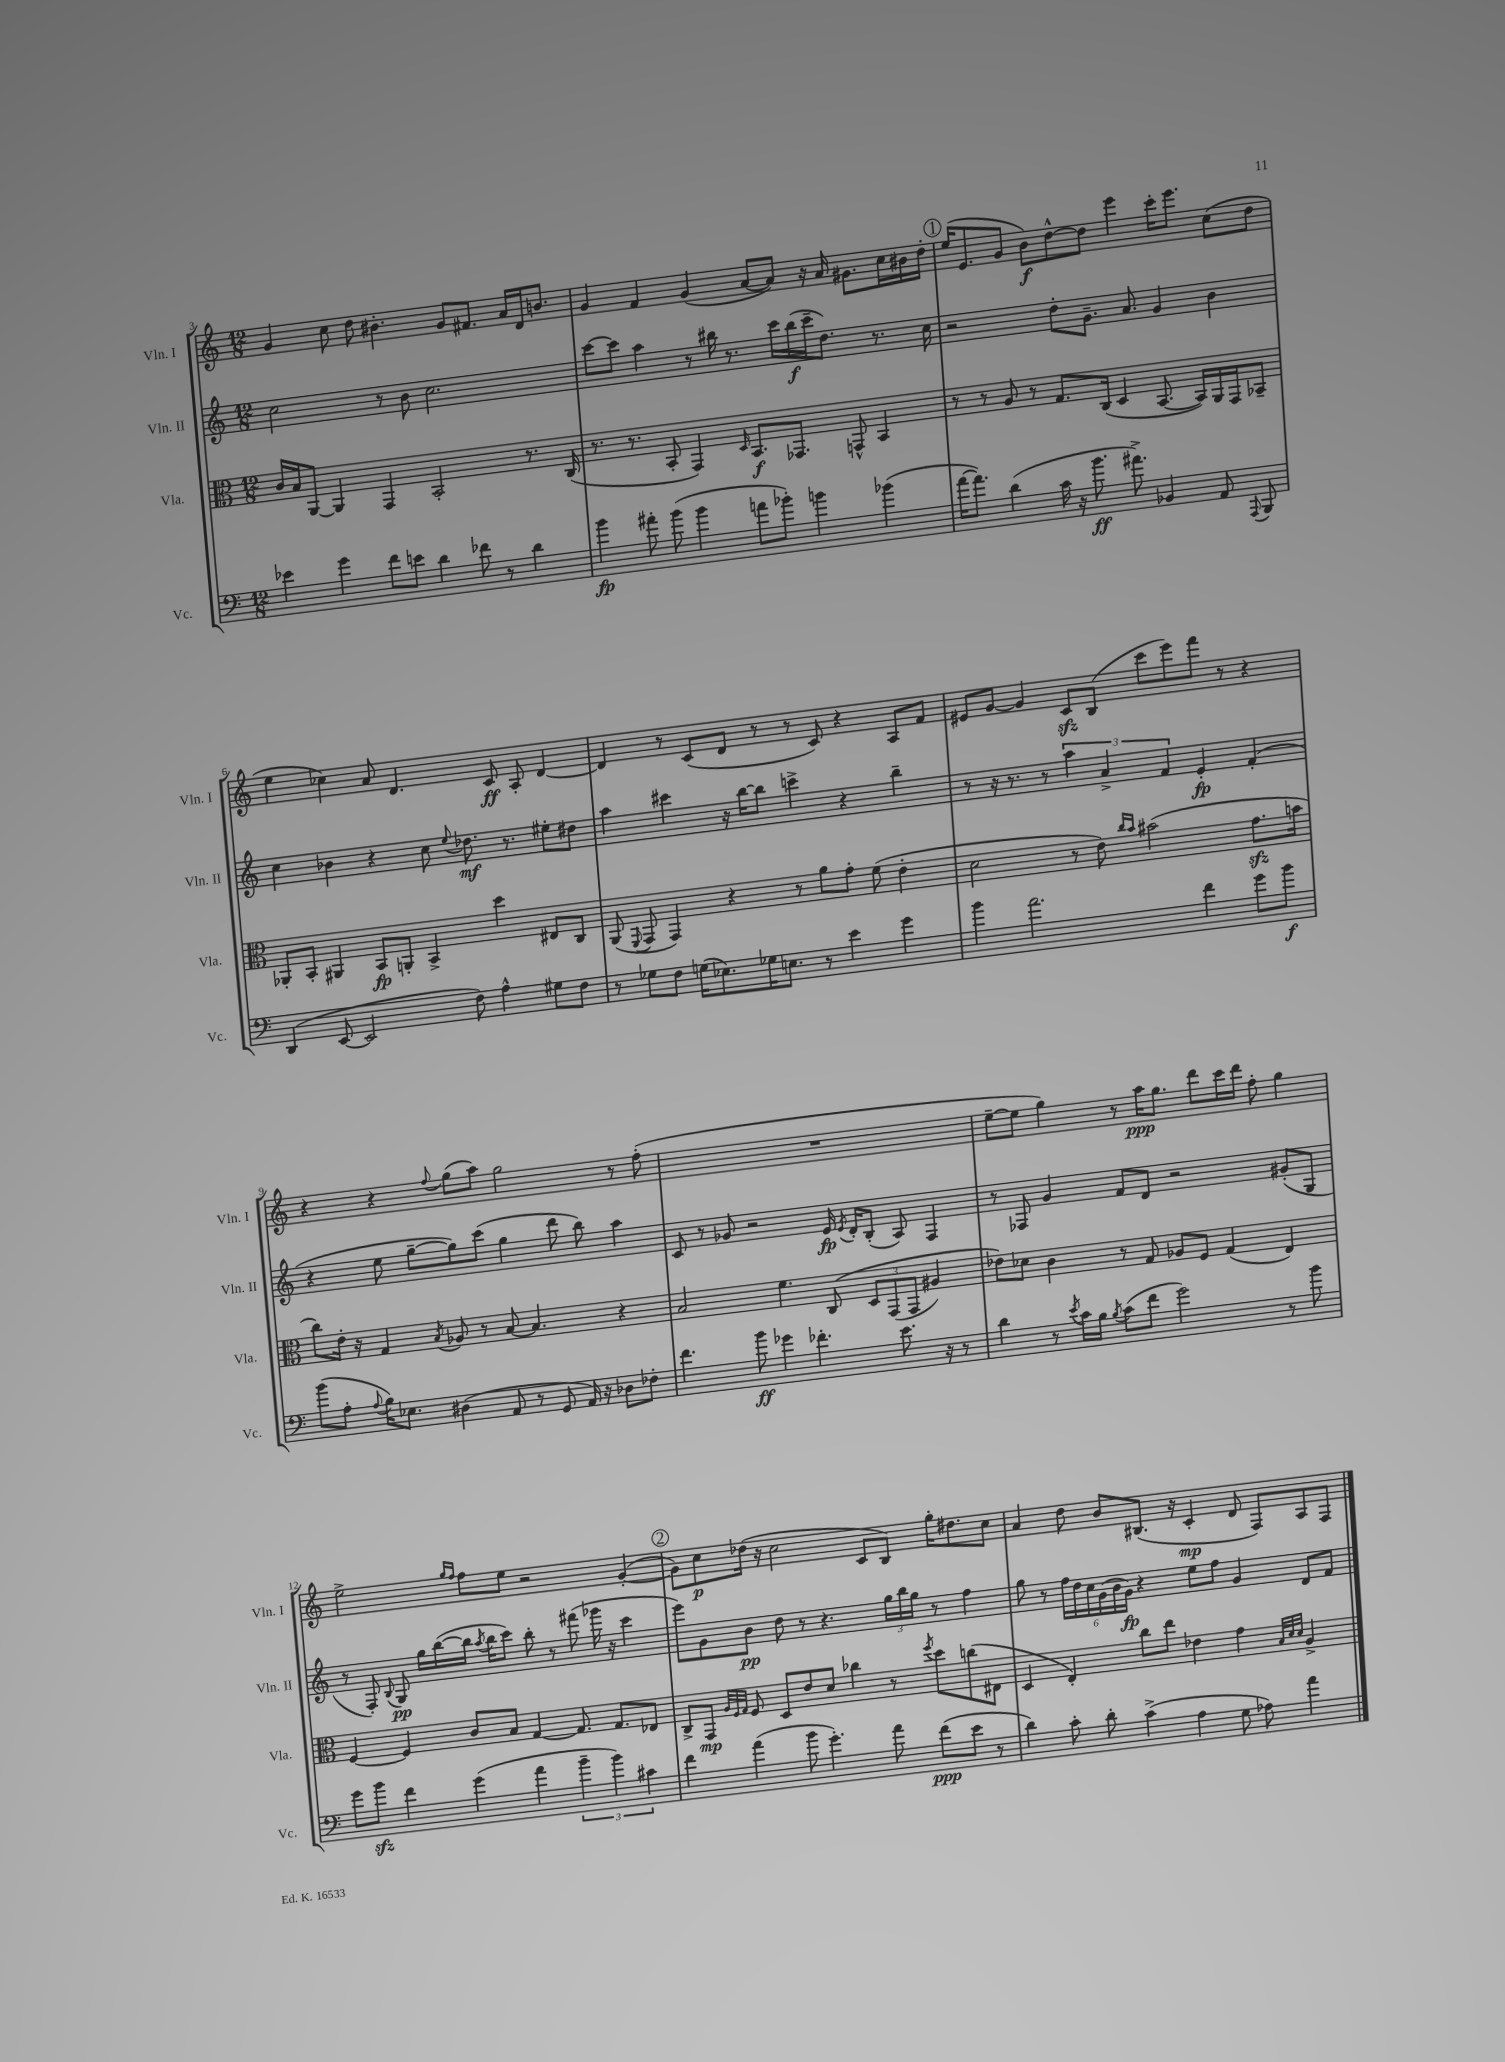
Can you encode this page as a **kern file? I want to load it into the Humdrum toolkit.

**kern	**kern	**kern	**kern
*staff4	*staff3	*staff2	*staff1
*clefF4	*clefC3	*clefG2	*clefG2
*k[]	*k[]	*k[]	*k[]
*M12/8	*M12/8	*M12/8	*M12/8
4e-	16c	2cc	4g
.	16B	.	.
.	[8AA	.	.
4g	4AA]	.	8cc
.	.	.	8dd
8f	4GG	8r	4.b#'
8e	.	8b	.
4d	2BB'	2.cc	.
.	.	.	8g
8f-	.	.	8.f#
8r	.	.	.
.	.	.	16a
4d	8.r	.	16d
.	.	.	8.b
.	(16C	.	.
=	=	=	=
4b	8.r	[8ccc	4g
.	.	8ccc]	.
.	8.r	.	.
8a#'	.	4aa	4f
(8b	8BB'	.	.
4b	4GG)	8r	(4g
.	.	16bb#	.
.	.	8.r	.
.	16qqD	.	.
8a	8.BB	.	[8a
8b-')	.	16ccc	8a])
.	8.GG-	(16bb#	.
4b	.	16ccc~	16r
.	.	8.dd)	16a
.	8GG^^	.	8.g#
(4b-	4BB	8.r	.
.	.	.	16cc
.	.	.	16b#
.	.	16cc	16dd'
=	=	=	=
[16a	8r	2r	(16ee
8.a])	.	.	8.e
.	8r	.	.
(4d	8A	.	8g
.	8r	.	8b)
16c	8.G	8dd'	[8dd^^
16r	.	.	.
8.b	.	8.g~	8dd]
.	(16C	.	.
.	4D	.	4eee
8.a#^)	.	8.a	.
4BB-	[8.BB	4g	16ccc'
.	.	.	8.eee
.	16BB])	.	.
8AA	16AA	4b	(8cc
.	16GG	.	.
8qqAAA	.	.	.
8BBB	8BB-~	.	8dd
=	=	=	=
(4DD	8AA-'	4cc	4ee
.	8BB'	.	.
[8EE	4AA#	4b-	4cc-)
2EE]	.	.	.
.	8BB	4r	8a
.	8AA'	.	4.d
.	4BB^	8cc	.
.	.	8qqee	.
8F)	.	8.dd-	.
4A^^	4dd	.	8c
.	.	8.r	.
.	.	.	8A'
8G#	8E#	8ee#'	[4d
8F	8C	8dd#	.
=	=	=	=
8r	(8AA	4aa	4d]
.	8qqFF	.	.
8G-	8GG	.	.
8F	4GG)	4ccc#	8r
(16G	.	.	(8c
8.E-)	.	.	.
.	4r	16r	8d
.	.	[16bb	.
16G-	.	8bb]	8r
8.E	.	.	.
.	8r	4ccc^	8r
8r	8a	.	8c)
4e	8g'	4r	4r
.	(8f	.	.
4g	4e'	4bb~	8A
.	.	.	8f
=	=	=	=
4b	2d	8r	8e#
.	.	16r	[8g
.	.	8.r	.
2.a	.	.	4g]
.	.	8r	.
.	8r	6aa	8c
.	8e)	.	(8B
.	.	6a^	.
.	16qqcc	.	.
.	16qqb	.	.
.	(2b#	.	8ccc
.	.	6f	.
.	.	.	8eee)
4f	.	4e'	8fff
.	.	.	8r
8g	8.g	(4f'	4r
8b	.	.	.
.	16b	.	.
=	=	=	=
(8b	8cc)	4r	4r
8A'	16e'	.	.
.	16r	.	.
8qqA	.	.	.
16B)	4G	8ee	4r
8.E-	.	.	.
.	.	[8gg~	.
.	8qB	.	8qqff
(4D#	8A-	8gg])	(8gg
.	8r	(8ccc	8aa)
8AA	[8B	4gg	2gg
8r	4.B]	.	.
8GG	.	8ddd	.
16AA)	.	8bb)	.
16r	.	.	.
8D-	4r	4aa	8r
8F-'	.	.	(8ff'
=	=	=	=
4.f	2B	8c	1.r
.	.	8r	.
.	.	8g-	.
8b	.	2r	.
4g-	4.f	.	.
4.f-'	.	.	.
.	&(8C	16e	.
.	.	8qe	.
.	.	16d'	.
.	12D	(8B'	.
.	(12GG	.	.
8.e	.	8A)	.
.	12GG	.	.
.	4A#)	4F	.
16r	.	.	.
8r	.	.	.
=	=	=	=
4d	8e-&)	8r	[8ee~
.	8d-	8F-	8ee]
8r	4c	4g	4gg)
8qe	.	.	.
16c	.	.	.
16B	.	.	.
8qB	.	.	.
(8c	8r	8f	8r
8f	8G	8d	16aa
.	.	.	8.gg
2g)	8A-	2r	.
.	8F	.	8ddd
.	(4G	.	16ccc
.	.	.	16ddd
.	.	.	8ff'
8r	4E)	(8g#'	4gg
8b	.	8G	.
=	=	=	=
8g	[4F	8r	2ee^
8b	.	8F')	.
.	.	8qqB	.
4f	4F]	8G	.
.	.	16gg	.
.	.	([16bb	.
.	.	.	16qqgg
.	.	.	16qqff
(4g	8c	16bb]	8ff
.	.	8qaa	.
.	.	16bb	.
.	8B	8ccc)	8ee
4a	[4G	8bb'	2r
.	.	8r	.
6b~	8.G]	(8fff#	.
.	.	16ggg-	.
6b)	.	.	.
.	8.G	16r	.
.	.	4ccc	([4g'
6c#	.	.	.
.	8E-	.	.
=	=	=	=
4f	8C^	8eee)	8g])
.	8GG	8g	8cc
.	32qqA	.	.
.	32qqF	.	.
.	32qqG	.	.
(4a	8F	8b	(16dd-
.	.	.	16r
.	8D	8dd	2cc
8b	8e	8r	.
4.g')	8d	4.r	.
.	4cc-	.	.
.	.	.	8c
8a	8r	24gg	8B)
.	.	24bb	.
.	.	24gg	.
.	8qff	.	.
(8f	8dd	8r	16gg'
.	.	.	8.dd#
8e	(8cc	4ff	.
8r	8E#	.	8cc
=	=	=	=
4d)	4D	8gg	4a
.	.	8r	.
8c'	4E')	24ff	8dd
.	.	24dd	.
.	.	24cc	.
8d'	.	(24g	8b
.	.	24b	.
.	.	24g)	.
(4c^	8cc	4r	(8.B#
.	8ee	.	.
.	.	.	16r
4A	4e-	8ee	4c'
.	.	8ff	.
8G	4g	4g	8d
8A-)	.	.	8F)
.	32qqB	.	.
.	32qqd	.	.
.	32qqd	.	.
4a	4A^	8d	8A
.	.	8f	8F
==	==	==	==
*-	*-	*-	*-
